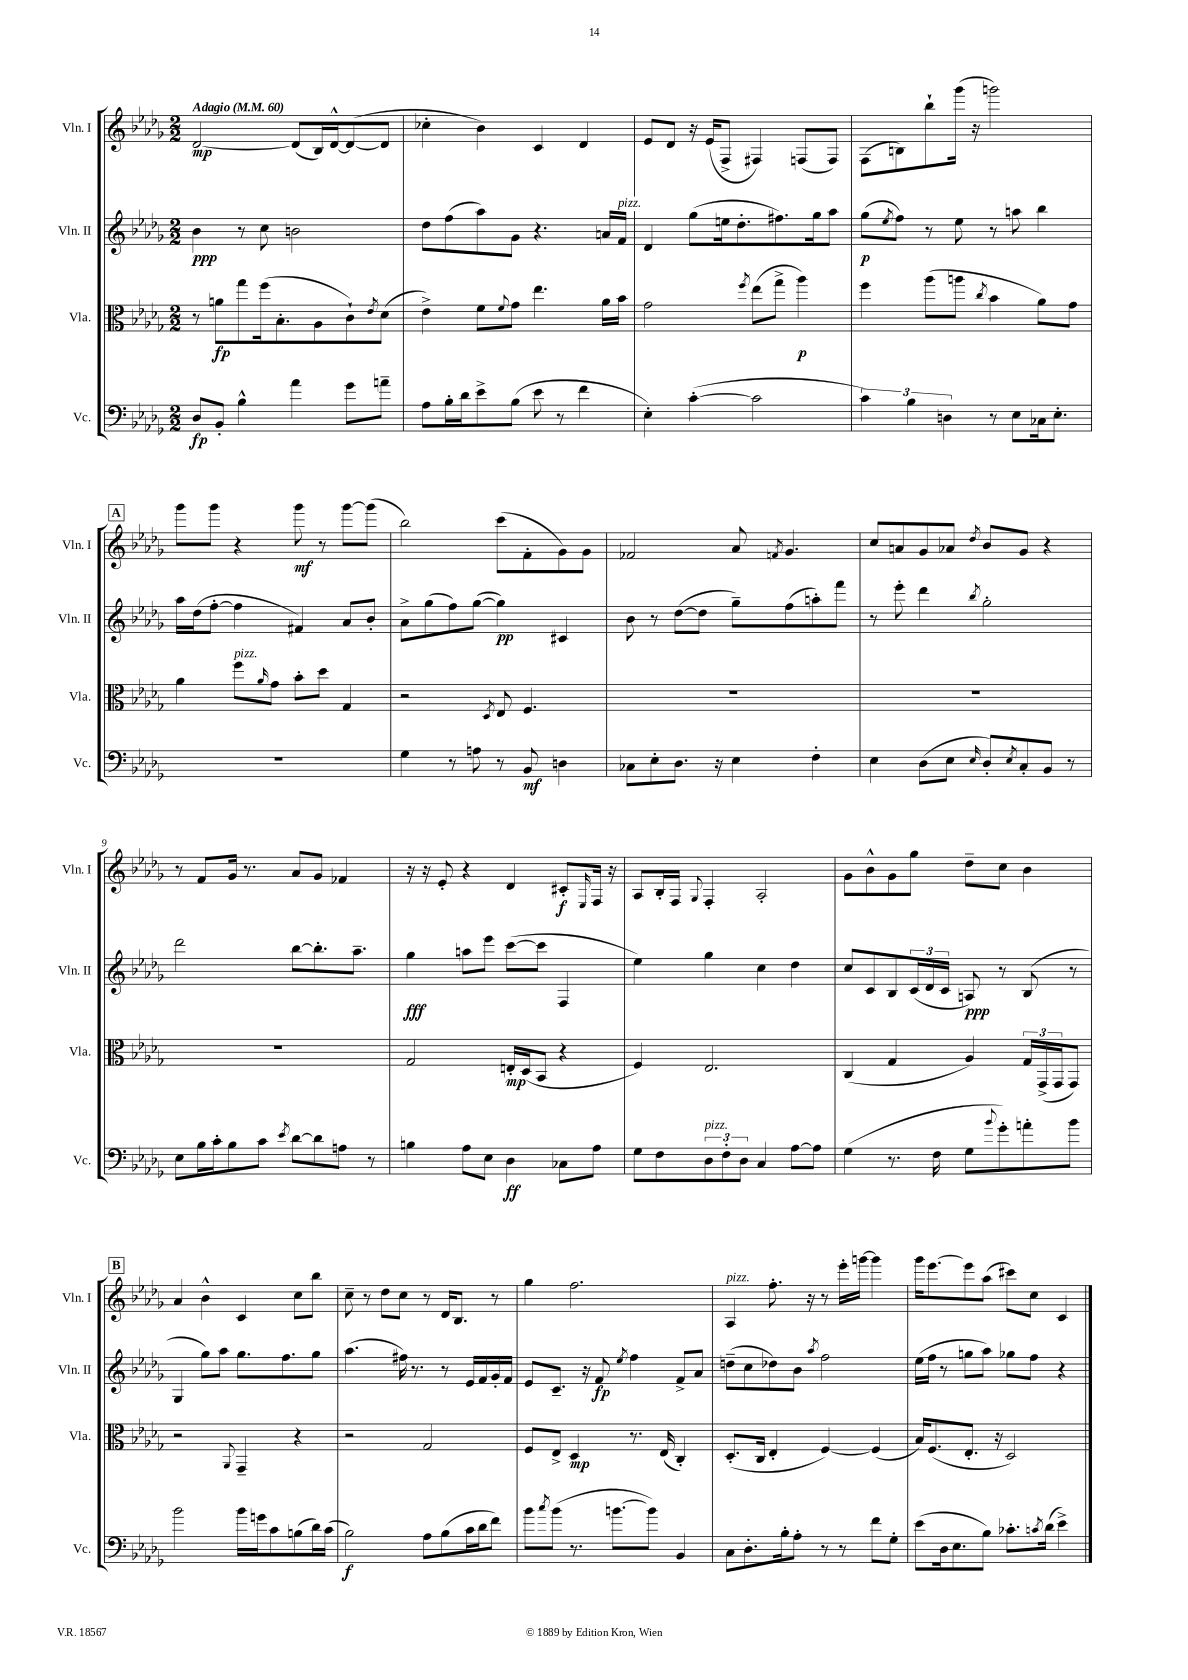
<<
\new StaffGroup <<
\new Staff = "s0" \with { instrumentName = "Vln. I" shortInstrumentName = "Vln. I" } {
    \clef treble \key des \major \numericTimeSignature \time 2/2 \tempo "Adagio" 4 = 60
    des'2~\mp des'8( bes16) des'16~-^ des'8~( des'8 |
    ces''4-. bes'4) c'4 des'4 |
    ees'8 des'8 r16 ees'16( f8-> fis4) f8( f8) |
    f8( b8) bes''8-! ges'''16( r16 g'''2) |
    \mark \markup { \box "A" } ges'''8 ges'''8 r4 ges'''8\mf r8 ges'''8~ ges'''8( |
    bes''2) c'''8( f'8-. ges'8) ges'8 |
    fes'2 aes'8 \acciaccatura { f'8 } ges'4. |
    c''8 a'8 ges'8 aes'8 \acciaccatura { des''8 } bes'8 ges'8 r4 |
    r8 f'8 ges'16 r8. aes'8 ges'8 fes'4 |
    r16 r16 ees'8-. r4 des'4 cis'8-.\f \grace { ees16 } f16 r16 |
    aes8 bes16-. f16 \appoggiatura { ges8 } f4-. aes2-. |
    ges'8 bes'8-^ ges'8 ges''8 des''8-- c''8 bes'4 |
    \mark \markup { \box "B" } aes'4 bes'4-^ c'4 c''8 bes''8 |
    c''8-- r8 des''8 c''8 r8 des'16 bes8. r8 |
    ges''4 f''2. |
    aes4^\markup { \italic "pizz." } f''8.-. r16 r8 ees'''16-. g'''16~ g'''4 |
    ges'''16 ees'''8.~ ees'''8 aes''8( cis'''8) c''8 c'4 \bar "|." |
}
\new Staff = "s1" \with { instrumentName = "Vln. II" shortInstrumentName = "Vln. II" } {
    \clef treble \key des \major \numericTimeSignature \time 2/2
    bes'4\ppp r8 c''8 b'2 |
    des''8 f''8( aes''8) ges'8 r4. a'16 f'16^\markup { \italic "pizz." } |
    des'4 ges''8( e''16 des''8.-. fis''8.) ges''16 aes''8 |
    ges''8\p( \acciaccatura { ees''8 } f''8) r8 ees''8 r8 a''8 bes''4 |
    \mark \markup { \box "A" } aes''16 des''16( f''8~-. f''4 fis'4) aes'8 bes'8-. |
    aes'8-> ges''8( f''8) ges''8~( ges''4\pp) cis'4 |
    bes'8 r8 des''8~( des''8 ges''8--) f''8( a''8-.) f'''8 |
    r8 ees'''8-. des'''4 \acciaccatura { bes''8 } ges''2-. |
    des'''2 bes''8~ bes''8.-. aes''8.-- |
    ges''4\fff a''8 ees'''8 c'''8~( c'''8 f4 |
    ees''4) ges''4 c''4 des''4 |
    c''8 c'8 bes8 \tuplet 3/2 { c'16( des'16 c'16 } a8\ppp) r8 bes8( r8 |
    \mark \markup { \box "B" } ges4 ges''8) aes''8 ges''8. f''8. ges''8 |
    aes''4.( fis''16) r8. r8 ees'16 f'16 ges'16-. f'16 |
    ees'8 c'8.-- r16 f'8\fp \acciaccatura { ees''8 } f''4 f'8-> aes'8 |
    d''8--( c''8 des''8) bes'8 \acciaccatura { aes''8 } f''2 |
    ees''16( f''16 r8 g''8 aes''8) ges''8 f''8 r4 \bar "|." |
}
\new Staff = "s2" \with { instrumentName = "Vla." shortInstrumentName = "Vla." } {
    \clef alto \key des \major \numericTimeSignature \time 2/2
    r8 a'8\fp ges''8 f''16( bes8.-. aes8 c'8-!) \acciaccatura { ees'8 } des'8( |
    ees'4->) f'8 \appoggiatura { f'8 } ges'8 ees''4. aes'16 bes'16 |
    ges'2 \acciaccatura { f''8 } ees''8( ges''8-> aes''4\p) |
    f''4 aes''8( a''8 \acciaccatura { c''8 } bes'4 aes'8) ges'8 |
    \mark \markup { \box "A" } aes'4 f''8^\markup { \italic "pizz." } \grace { aes'16 } ges'8 bes'8-. des''8 ges4 |
    r2 \acciaccatura { des8 } ees8 f4. |
    R1 |
    R1 |
    R1 |
    ges2 e16-.\mp des16( bes,8 r4 |
    f4) ees2. |
    c4( ges4 aes4) \tuplet 3/2 { ges16 ges,16->( ges,16 } ges,8) |
    \mark \markup { \box "B" } r2 \appoggiatura { aes,8 } ges,4-- r4 |
    r2 ges2 |
    f8 ees8-> des4\mp r8. ees16( c4-.) |
    des8.-.( c16 ees4-. f4~) f4( |
    bes16) f8.( ees8.-. r16 des2) \bar "|." |
}
\new Staff = "s3" \with { instrumentName = "Vc." shortInstrumentName = "Vc." } {
    \clef bass \key des \major \numericTimeSignature \time 2/2
    des8\fp bes,8-. bes4-^ aes'4 ges'8 a'8-- |
    aes8 bes16-. des'16 ees'8-> bes8( ees'8 r8 f'4 |
    ees4-.) c'4~-.( c'2 |
    \tuplet 3/2 { c'4) bes4 d4 } r8 ees8 ces16 ees8.-. |
    \mark \markup { \box "A" } R1 |
    ges4 r8 a8 r8 bes,8\mf d4 |
    ces8 ees8-. des8. r16 ees4 f4-. |
    ees4 des8( ees8 \grace { ees16 } des8-.) \acciaccatura { ees8 } c8-. bes,8 r8 |
    ees8 bes16 c'16-. bes8 c'8 \acciaccatura { ees'8 } des'8~ des'8 a8 r8 |
    b4 aes8 ees8 des4\ff ces8 aes8 |
    ges8 f8 \tuplet 3/2 { des8^\markup { \italic "pizz." } f8-. des8 } c4 aes8~ aes8 |
    ges4( r8. f16 ges8 \appoggiatura { bes'8 } ges'8-.) a'8-. bes'8 |
    \mark \markup { \box "B" } bes'2 bes'16 g'16 c'8 b8( des'16) c'16( |
    bes2\f) aes8 bes8( c'16 des'16 f'8) |
    bes'8 \acciaccatura { c''8 } bes'8( r8. b'8.~ b'8) bes,4 |
    c8 des8.-. bes16-. aes8-. r8 r8 f'8 ges8-. |
    ees'8( des16 ees8. bes8) ces'8.-. \acciaccatura { c'8 } des'16( ees'4->) \bar "|." |
}
>>
>>
